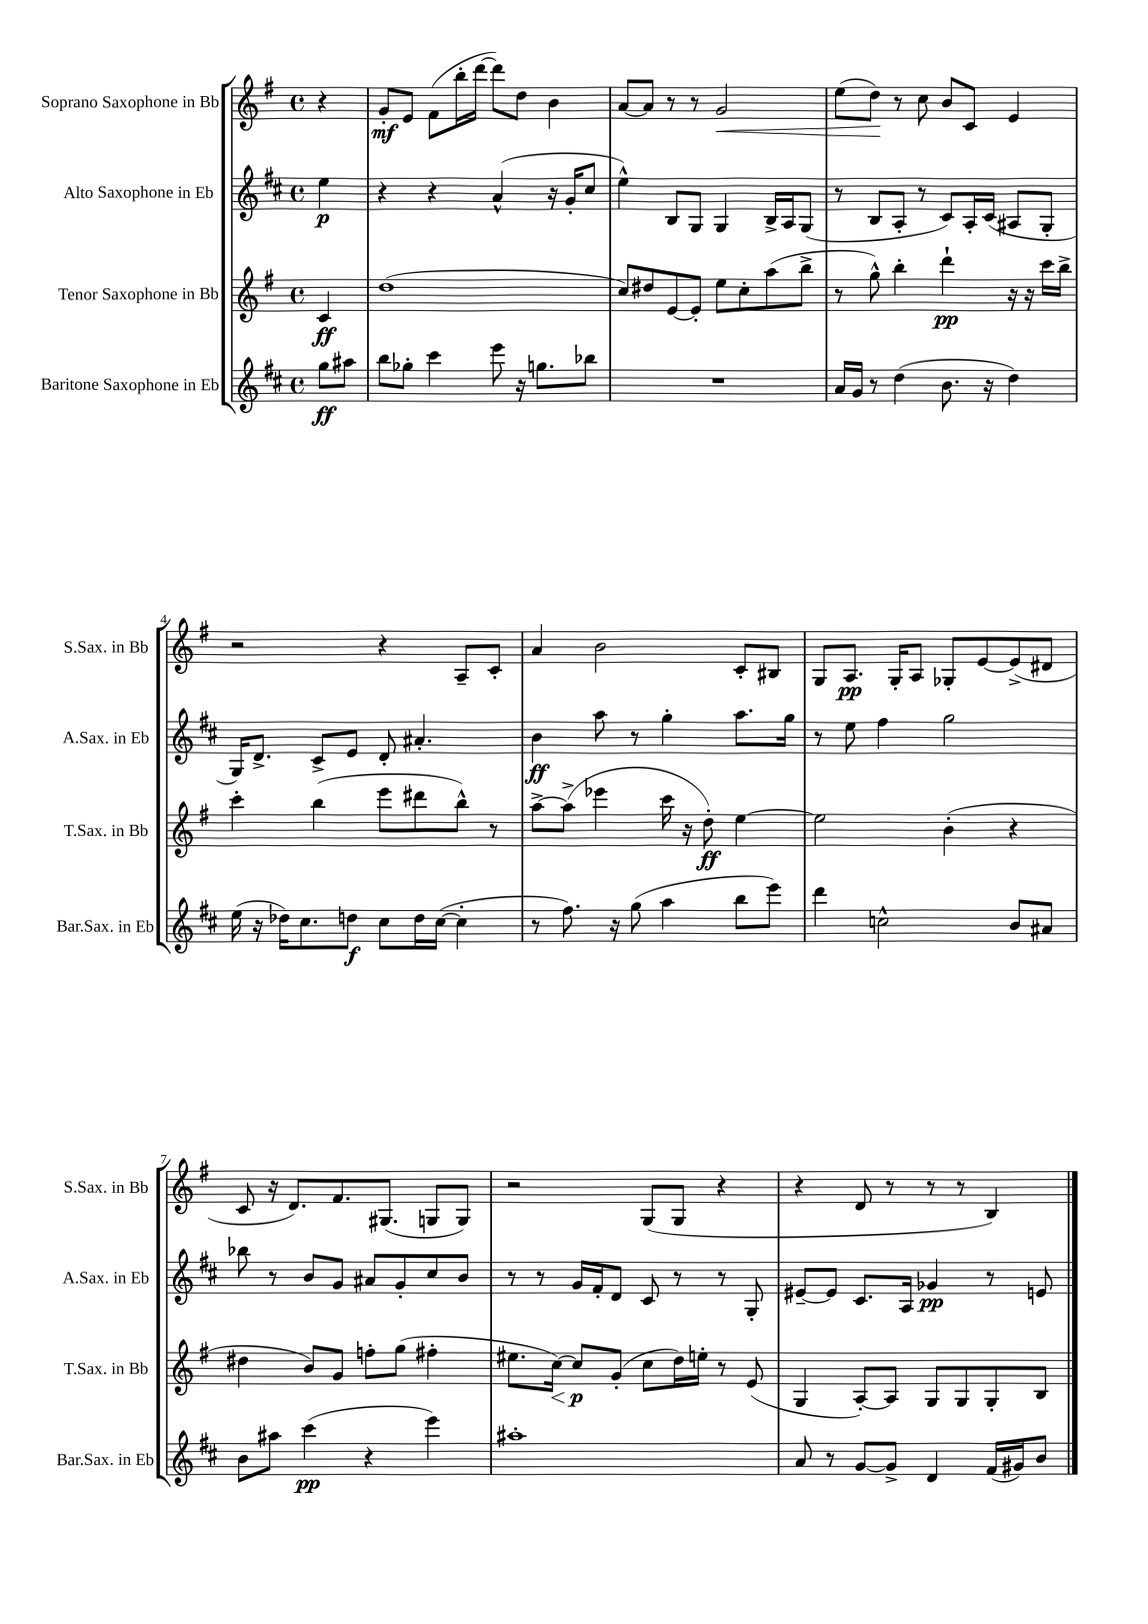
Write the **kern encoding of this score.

**kern	**kern	**kern	**kern
*staff4	*staff3	*staff2	*staff1
*clefG2	*clefG2	*clefG2	*clefG2
*k[f#c#]	*k[f#]	*k[f#c#]	*k[f#]
*M4/4	*M4/4	*M4/4	*M4/4
*met(c)	*met(c)	*met(c)	*met(c)
8gg\L	4c/	4ee\	4r
8aa#\J	.	.	.
=	=	=	=
8bb\L	(1dd	4r	8g'/L
8gg-'\J	.	.	8e/J
4ccc#\	.	4r	(8f#\L
.	.	.	16bb'\L
.	.	.	[16ddd\JJ
8eee\	.	(4a^^/	8ddd\]L)
16r	.	.	8dd\J
8.gg\L	.	.	.
.	.	16r	4b\
.	.	16g'/LK	.
8bb-\J	.	8cc#/J	.
=	=	=	=
1r	8cc/L)	4ee^^\)	[8a/L
.	8dd#/	.	8a/]J
.	[8e/	8B/L	8r
.	8e'/]J	8G/J	8r
.	8ee\L	4G/	2g/
.	8cc'\	.	.
.	(8aa\	16B^/LL	.
.	.	16A/J	.
.	8bb^\J	(8G/J	.
=	=	=	=
16a/LL	8r	8r	(8ee\L
16g/JJ	.	.	.
8r	8gg^^\)	8B/L	8dd\J)
(4dd\	4bb'\	8A'/J	8r
.	.	8r	8cc\
8.b\	4ddd`\	8c#/L)	8b/L
.	.	16A'/L	8c/J
16r	.	(16c#/JJ	.
4dd\)	16r	8A#/L	4e/
.	16r	.	.
.	16ccc\LL	8G'/J	.
.	16bb^\JJ	.	.
=	=	=	=
(16ee\	4ccc'\	16G/LK)	2r
16r	.	8.d^/J	.
16dd-\LK)	.	.	.
8.cc#\	.	.	.
.	(4bb\	8c#^/L	.
8dd\J	.	8e/J	.
8cc#\L	8eee\L	8d'/	4r
16dd\L	8ddd#\	4.a#'/	.
([16cc#\JJ	.	.	.
4cc#'\]	8bb^^\J)	.	8A~/L
.	8r	.	8c'/J
=	=	=	=
8r	[8aa^\L	4b\	4a/
8.ff#\)	(8aa^\]J	.	.
.	4eee-\	8aa\	2b\
16r	.	.	.
(8gg\	.	8r	.
4aa\	16ccc\	4gg'\	.
.	16r	.	.
.	8dd'\)	.	.
8bb\L	[4ee\	8.aa\L	8c'/L
8eee\J)	.	.	8B#/J
.	.	16gg\Jk	.
=	=	=	=
4ddd\	2ee\]	8r	8G/L
.	.	8ee\	8.A/J
2cc^^\	.	4ff#\	.
.	.	.	16G'/LK
.	.	.	8A/J
.	(4b'\	2gg\	8G-'/L
.	.	.	[8e/
8b/L	4r	.	(8e^/]
8a#/J	.	.	8d#/J
=	=	=	=
8b\L	4dd#\	8bb-\	8c/
8aa#\J	.	8r	16r
.	.	.	8.d/L)
(4ccc#\	8b/L)	8b/L	.
.	8g/J	8g/J	8.f#/
4r	8ff'\L	8a#/L	.
.	.	.	(8.G#/J
.	(8gg\J	8g'/	.
4eee\)	4ff#'\	8cc#/	8G/L
.	.	8b/J	8G/J)
=	=	=	=
1aa#'	8.ee#\L	8r	2r
.	.	8r	.
.	[16cc\Jk)	.	.
.	8cc/]L	16g/LL	.
.	.	16f#'/J	.
.	(8g'/J	8d/J	.
.	8cc\L	8c#/	(8G/L
.	16dd\L)	8r	8G/J
.	16ee'\JJ	.	.
.	8r	8r	4r
.	(8e/	8G'/	.
=	=	=	=
8a/	4G/	[8e#~/L	4r
8r	.	8e#/]J	.
[8g/L	[8A'/L)	8.c#/L	8d/
8g^/]J	8A/]J	.	8r
.	.	16A/Jk	.
4d/	8G/L	4g-/	8r
.	8G/	.	8r
(16f#/LL	8G'/	8r	4B/)
16g#/J)	.	.	.
8b/J	8B/J	8e/	.
==	==	==	==
*-	*-	*-	*-
